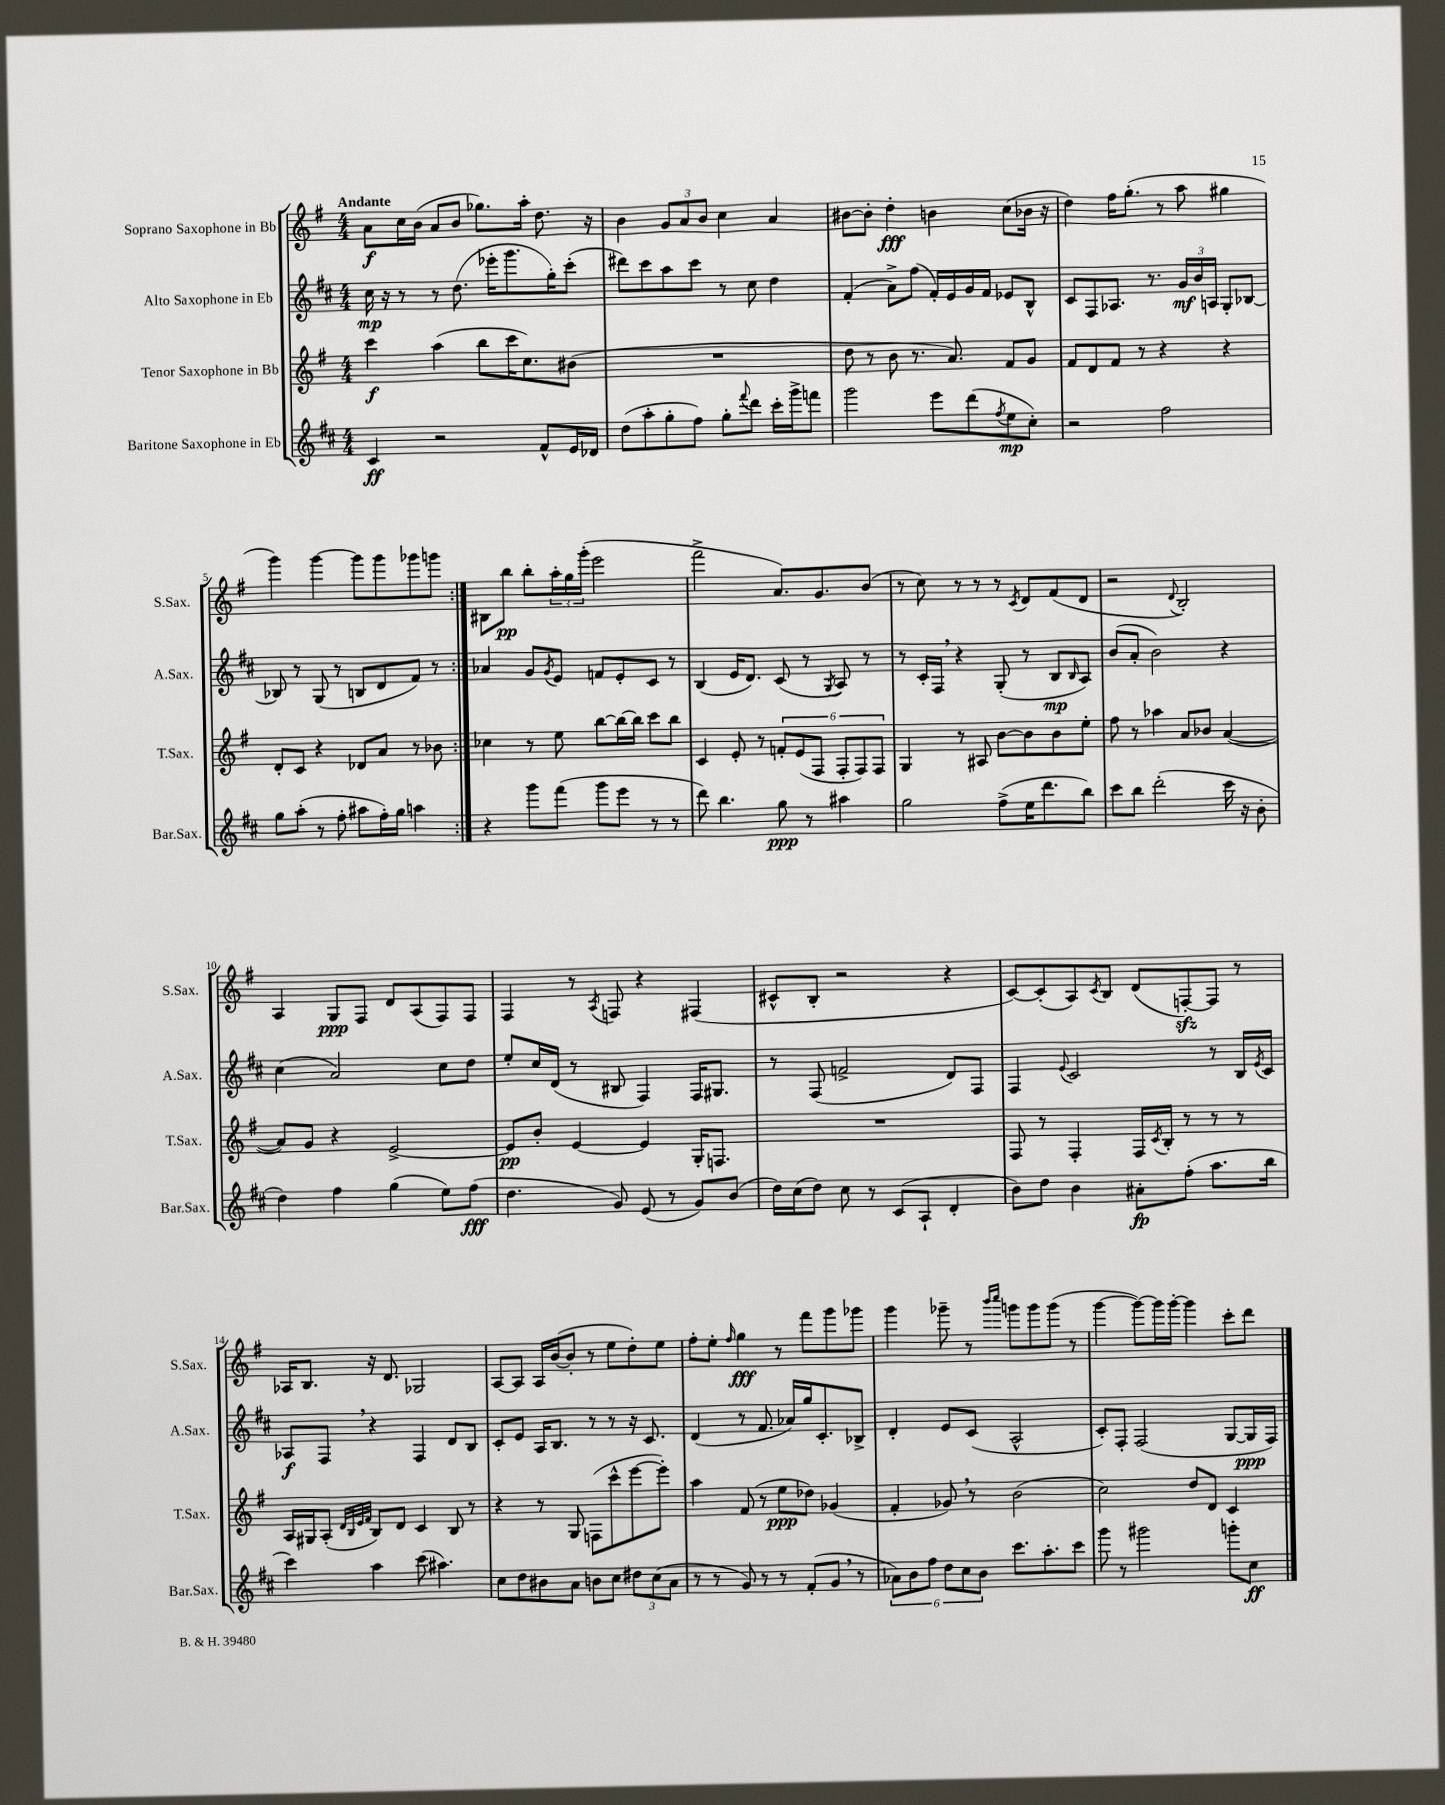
<<
\new StaffGroup <<
\new Staff = "s0" \with { instrumentName = "Soprano Saxophone in Bb" shortInstrumentName = "S.Sax." } {
    \clef treble \key g \major \numericTimeSignature \time 4/4 \tempo "Andante"
    \repeat volta 2 { a'8\f c''16 b'16( a'8 b'8 ges''8.) a''16-. d''8. r16 |
    b'4 \tuplet 3/2 { g'8 a'8 b'8 } c''4 a'4 |
    bis'8~ bis'8-. d''4-.\fff b'4 c''8( bes'16 r16 |
    d''4) fis''16 g''8.-.( r8 a''8 gis''4 |
    g'''4) g'''4~ g'''8 g'''8 ges'''8 g'''8 | }
    bis8 b''8\pp b''8-. \tuplet 3/2 { a''16-. g''16 g'''16-.( } e'''2 |
    fis'''2-> a'8.) g'8. b'8( |
    r8 c''8) r8 r8 r8 \acciaccatura { c'8 } d'8 fis'8( d'8 |
    r2 \appoggiatura { d'8 } b2-.) |
    a4 g8\ppp fis8 d'8 a8( fis8) fis8 |
    fis4 r8 \acciaccatura { a8 } f8 r4 fis4( |
    cis'8-^ b8-. r2 r4 |
    c'8~) c'8-.( a8) \acciaccatura { c'8 } b8 d'8( f8~-.\sfz) f8 r8 |
    aes16 b8. r16 d'8. ges2 |
    a8~ a8 a16 b'16~( b'8-. r8 e''8 d''8-.) e''8 |
    fis''8-. e''8-. \grace { fis''16 } g''4\fff r8 fis'''8 g'''8 ges'''8 |
    g'''4 ges'''8-- r8 \grace { b'''16 c''''16 } g'''8 g'''8 g'''8( r8 |
    g'''4~ g'''8~) g'''16 g'''16~-. g'''4 c'''8-. d'''8 \bar "|." |
}
\new Staff = "s1" \with { instrumentName = "Alto Saxophone in Eb" shortInstrumentName = "A.Sax." } {
    \clef treble \key d \major \numericTimeSignature \time 4/4
    \repeat volta 2 { cis''16\mp r16 r8 r8 d''8.( ees'''16-. g'''8. g''16-.) cis'''8-.( |
    dis'''8) cis'''8 a''8 cis'''8 r8 cis''8 d''4 |
    fis'4-.( a'8->) fis''8( fis'16-.) e'16 g'16 fis'16 ees'8 b8-^ |
    cis'8 fis8 aes8. r8. \tuplet 3/2 { g'16\mf b'16 a16 } g8-. bes8~ |
    bes8 r8 g8( r8 b8 d'8 fis'8) r8 | }
    aes'4 g'8 \acciaccatura { g'8 } e'8 f'8 e'8-. cis'8 r8 |
    b4( e'16 d'8.) cis'8( r8 \acciaccatura { g8 } a8) r8 |
    r8 cis'16-. fis16 \breathe r4 g8-.( r8 b8\mp \grace { b16 } a8) |
    b'8( a'8-. b'2) r4 |
    cis''4( a'2) cis''8 d''8 |
    e''8-. cis''16 d'16( r8 bis8 fis4) fis16 gis8. |
    r8 fis8( f'2-> d'8) fis8 |
    fis4 \appoggiatura { e'8 } cis'2 r8 b16 \acciaccatura { e'8 } cis'16 |
    aes8\f fis8 \breathe r4 fis4 d'8 b8 |
    cis'8-. e'8 a16 b8. r8 r8 r16 cis'8. |
    d'4( r8 fis'8. aes'16) g''16 cis'8.-. bes8-> |
    d'4-. e'8 cis'8( a2-^ |
    cis'8-.) fis8-. fis2( g8~ g16\ppp fis16) \bar "|." |
}
\new Staff = "s2" \with { instrumentName = "Tenor Saxophone in Bb" shortInstrumentName = "T.Sax." } {
    \clef treble \key g \major \numericTimeSignature \time 4/4
    \repeat volta 2 { c'''4\f a''4( b''8 c'''16 c''8.) bis'8( |
    R1 |
    d''8 r8 b'8 r8. a'8.) fis'8 g'8 |
    fis'8 d'8 fis'8 r8 r4 r4 |
    d'8-. c'8 r4 des'8 a'8 r8 bes'8 | }
    ces''4 r8 e''8 b''8~ b''16~ b''16 c'''8 b''8 |
    c'4 e'8-. r8 \tuplet 6/4 { f'8-. e'8( fis8 fis8-. fis8) fis8 } |
    g4 r8 ais8 b'8~ b'8 b'8 e''8-. |
    fis''8 r8 aes''4 a'8 bes'8 a'4~( |
    a'8) g'8 r4 e'2~-> |
    e'8\pp b'8-. e'4~ e'4 g16-. f8. |
    R1 |
    fis8 r8 fis4-. fis16 \acciaccatura { c'8 } b16-. r8 r8 r8 |
    a16 gis16 a8-.( \grace { d'32 b32 e'32 fis'32 } b8) d'8 c'4 b8 r8 |
    r4 r8 g8 f8( c'''8-^ e'''8~ e'''8-.) |
    a''4 fis'8( r8 e''8\ppp des''8) ges'4( |
    fis'4-. ges'8) \breathe r8 b'2( |
    c''2) d''8 d'8 c'4 \bar "|." |
}
\new Staff = "s3" \with { instrumentName = "Baritone Saxophone in Eb" shortInstrumentName = "Bar.Sax." } {
    \clef treble \key d \major \numericTimeSignature \time 4/4
    \repeat volta 2 { cis'4\ff r2 fis'8-^ e'16 des'16 |
    d''8( a''8-. g''8-. fis''8) g''8-. \appoggiatura { fis'''8 } d'''8 cis'''16-. g'''16-> f'''8 |
    g'''2 e'''8 d'''8( \acciaccatura { fis''8 } e''8\mp cis''8-.) |
    r2 fis''2 |
    g''8 a''8-.( r8 fis''8-. ais''8 fis''16-.) g''16 a''4 | }
    r4 g'''8 fis'''8( g'''8 e'''8 r8 r8 |
    d'''8) b''4. g''8\ppp r8 ais''4 |
    g''2 fis''8->( e''16 d'''8. b''8) |
    cis'''8 b''8 d'''2-.( cis'''16 r16 b'8-. |
    d''4) fis''4 g''4( e''8) fis''8\fff( |
    d''4. g'8) e'8( r8 g'8) b'8( |
    d''16) cis''16( d''8) cis''8 r8 cis'8( a8-! d'4-. |
    b'8) d''8 b'4 ais'8-.\fp fis''8-.( a''8. b''16 |
    cis'''4) a''4 cis'''8( ais''4.) |
    cis''8 d''8 bis'8 a'8 b'8 cis''8 \tuplet 3/2 { dis''8 cis''8( a'8 } |
    r8 r8 g'8) r8 r8 fis'8-.( g'8 \breathe r8 |
    \tuplet 6/4 { aes'8) b'8 fis''8 d''8 cis''8 b'8 } cis'''8. a''8.-. cis'''8 |
    g'''8 r8 gis'''2 g'''8-. cis''8\ff \bar "|." |
}
>>
>>
